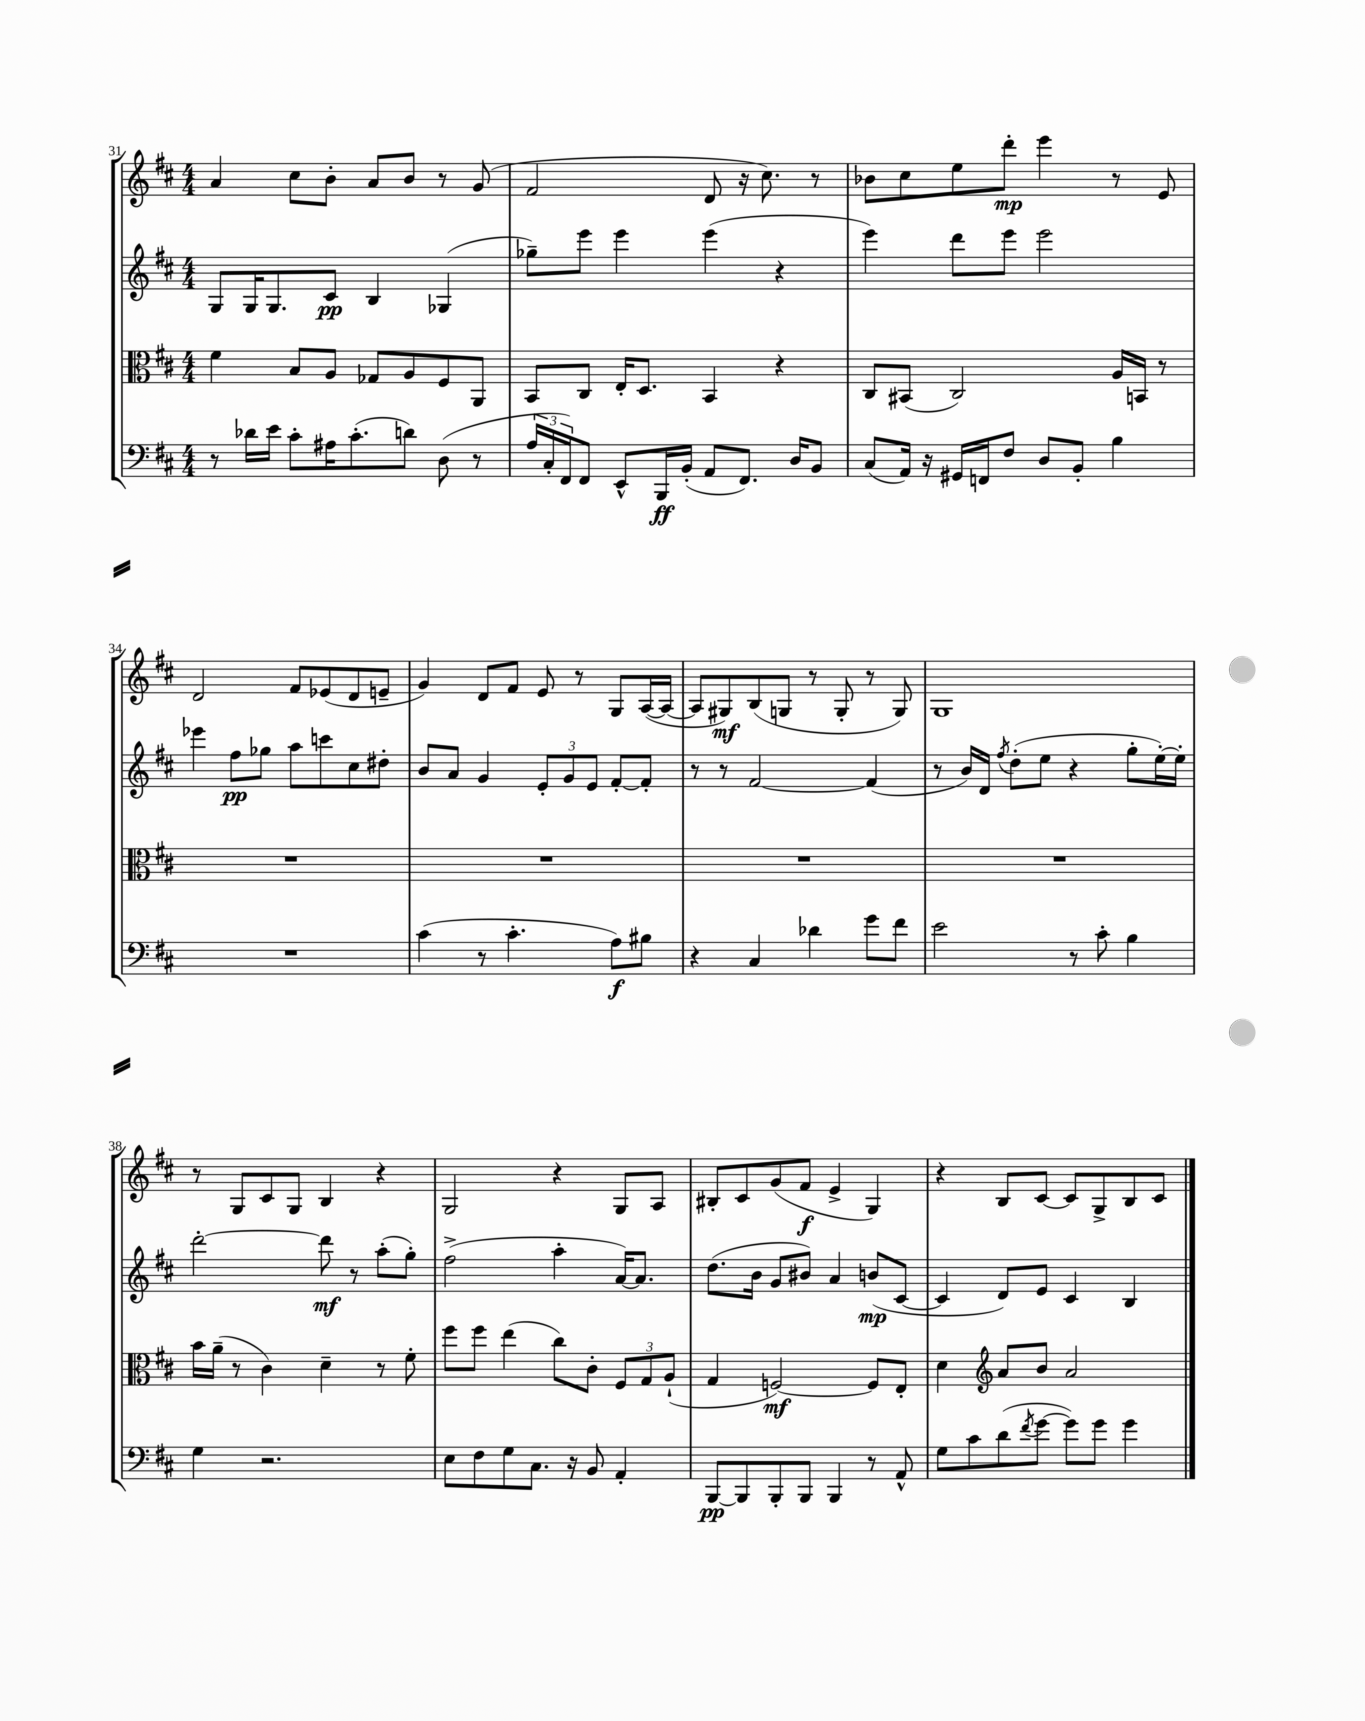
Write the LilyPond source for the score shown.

<<
\new StaffGroup <<
\new Staff = "s0" {
    \clef treble \key d \major \numericTimeSignature \time 4/4
    a'4 cis''8 b'8-. a'8 b'8 r8 g'8( |
    fis'2 d'8 r16 cis''8.) r8 |
    bes'8 cis''8 e''8 d'''8-.\mp e'''4 r8 e'8 |
    d'2 fis'8 ees'8( d'8 e'8-- |
    g'4) d'8 fis'8 e'8 r8 g8 a16~( a16~ |
    a8 gis8\mf) b8( g8 r8 g8-. r8 g8) |
    g1 |
    r8 g8 cis'8 g8 b4 r4 |
    g2 r4 g8 a8 |
    bis8-. cis'8 g'8( fis'8\f e'4-> g4) |
    r4 b8 cis'8~ cis'8 g8-> b8 cis'8 \bar "|." |
}
\new Staff = "s1" {
    \clef treble \key d \major \numericTimeSignature \time 4/4
    g8 g16 g8. cis'8\pp b4 ges4( |
    ges''8--) e'''8 e'''4 e'''4( r4 |
    e'''4) d'''8 e'''8 e'''2 |
    ees'''4 fis''8\pp ges''8 a''8 c'''8 cis''8 dis''8-. |
    b'8 a'8 g'4 \tuplet 3/2 { e'8-. g'8 e'8 } fis'8~-. fis'8-. |
    r8 r8 fis'2~ fis'4( |
    r8 b'16) d'16 \acciaccatura { fis''8 } d''8-.( e''8 r4 g''8-. e''16~-.) e''16-. |
    d'''2~-. d'''8\mf r8 a''8-.( g''8-.) |
    fis''2->( a''4-. a'16~) a'8. |
    d''8.( b'16 g'8 bis'8) a'4 b'8\mp( cis'8~ |
    cis'4 d'8) e'8 cis'4 b4 \bar "|." |
}
\new Staff = "s2" {
    \clef alto \key d \major \numericTimeSignature \time 4/4
    fis'4 b8 a8 ges8 a8 fis8 a,8 |
    b,8 cis8 e16-. d8. b,4 r4 |
    cis8 bis,8( cis2) a16 b,16 r8 |
    R1 |
    R1 |
    R1 |
    R1 |
    b'16 a'16--( r8 cis'4) d'4-- r8 fis'8-. |
    fis''8 fis''8 e''4( cis''8) cis'8-. \tuplet 3/2 { fis8 g8 a8-!( } |
    g4 f2~\mf) f8 e8-. |
    d'4 \clef treble a'8 b'8 a'2 \bar "|." |
}
\new Staff = "s3" {
    \clef bass \key d \major \numericTimeSignature \time 4/4
    r8 des'16 e'16 cis'8-. ais16 cis'8.-.( d'8) d8( r8 |
    \tuplet 3/2 { a16 cis16-. fis,16) } fis,8 e,8-^ b,,16\ff b,16-.( a,8 fis,8.) d16 b,8 |
    cis8( a,16) r16 gis,16 f,16 fis8 d8 b,8-. b4 |
    R1 |
    cis'4( r8 cis'4.-. a8\f) bis8 |
    r4 cis4 des'4 g'8 fis'8 |
    e'2 r8 cis'8-. b4 |
    g4 r2. |
    e8 fis8 g8 cis8. r16 b,8 a,4-. |
    b,,8~\pp b,,8 b,,8-. b,,8 b,,4 r8 a,8-^ |
    g8 cis'8 d'8( \acciaccatura { fis'8 } g'8~ g'8) g'8 g'4 \bar "|." |
}
>>
>>
\layout { \context { \Score currentBarNumber = #31 } }
